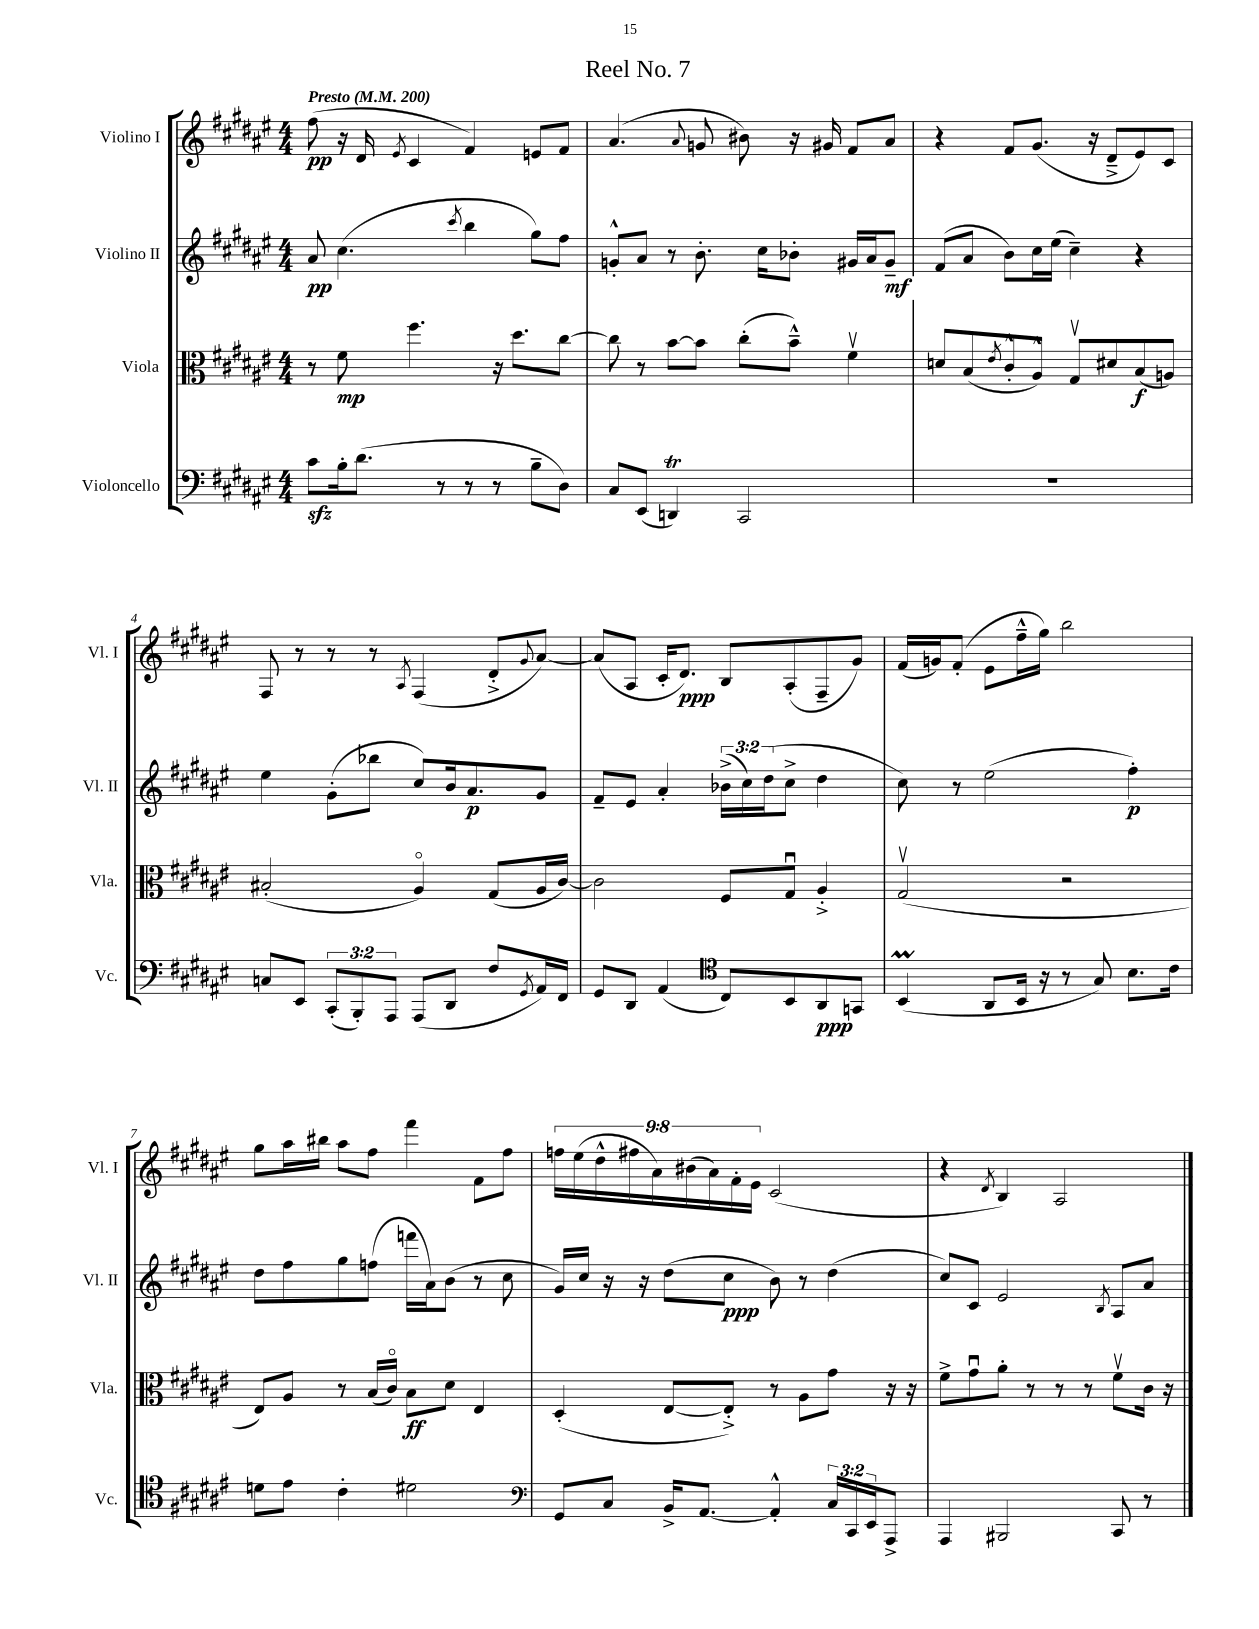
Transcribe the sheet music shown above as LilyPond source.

\header { title = "Reel No. 7" }
<<
\new StaffGroup <<
\new Staff = "s0" \with { instrumentName = "Violino I" shortInstrumentName = "Vl. I" } {
    \clef treble \key fis \major \numericTimeSignature \time 4/4 \override Staff.TupletNumber.text = #tuplet-number::calc-fraction-text \tempo "Presto" 4 = 200
    fis''8\pp( r16 dis'16 \acciaccatura { eis'8 } cis'4 fis'4) e'8 fis'8 |
    ais'4.( \appoggiatura { ais'8 } g'8 bis'8) r16 gis'16 fis'8 ais'8 |
    r4 fis'8 gis'8.( r16 dis'8---> eis'8) cis'8 |
    fis8 r8 r8 r8 \acciaccatura { ais8 } fis4( dis'8-.-> \appoggiatura { gis'8 } ais'8~) |
    ais'8( ais8 cis'16-. dis'8.\ppp) b8 ais8-.( fis8-- gis'8) |
    fis'16( g'16) fis'8-.( eis'8 fis''16---^ gis''16) b''2 |
    gis''8 ais''16 bis''16 ais''8 fis''8 fis'''4 fis'8 fis''8 |
    \tuplet 9/8 { f''16 eis''16( dis''16-^ fis''16 ais'16) bis'16( ais'16) fis'16-. eis'16 } cis'2( |
    r4 \acciaccatura { dis'8 } b4) ais2 \bar "|." |
}
\new Staff = "s1" \with { instrumentName = "Violino II" shortInstrumentName = "Vl. II" } {
    \clef treble \key fis \major \numericTimeSignature \time 4/4 \override Staff.TupletNumber.text = #tuplet-number::calc-fraction-text
    ais'8\pp cis''4.( \acciaccatura { cis'''8 } b''4 gis''8) fis''8 |
    g'8-.-^ ais'8 r8 b'8.-. cis''16 bes'8-. gis'16 ais'16 gis'8--\mf |
    fis'8( ais'8 b'8) cis''16 eis''16( cis''4--) r4 |
    eis''4 gis'8-.( bes''8 cis''8) b'16 ais'8.\p gis'8 |
    fis'8-- eis'8 ais'4-. \tuplet 3/2 { bes'16->( cis''16) dis''16( } cis''8-> dis''4 |
    cis''8) r8 eis''2( fis''4-.\p) |
    dis''8 fis''8 gis''8 f''8( f'''16 ais'16) b'8( r8 cis''8 |
    gis'16) cis''16 r16 r16 dis''8( cis''8\ppp b'8) r8 dis''4( |
    cis''8) cis'8 eis'2 \acciaccatura { b8 } ais8 ais'8 \bar "|." |
}
\new Staff = "s2" \with { instrumentName = "Viola" shortInstrumentName = "Vla." } {
    \clef alto \key fis \major \numericTimeSignature \time 4/4
    r8 fis'8\mp fis''4. r16 dis''8. cis''8~ |
    cis''8 r8 b'8~ b'8 cis''8-.( b'8---^) fis'4\upbow |
    d'8 b8( \acciaccatura { eis'8 } cis'8-.-^ ais8-^) gis8\upbow dis'8 b8\f( a8) |
    bis2-.( ais4\flageolet) gis8( ais16 cis'16~) |
    cis'2 fis8 gis8\downbow ais4-.-> |
    gis2\upbow( r2 |
    eis8) ais8 r8 b16( cis'16\flageolet) b8\ff dis'8 eis4 |
    dis4-.( eis8~ eis8-.->) r8 ais8 gis'8 r16 r16 |
    fis'8-> gis'8\downbow ais'8-. r8 r8 r8 fis'8\upbow cis'16 r16 \bar "|." |
}
\new Staff = "s3" \with { instrumentName = "Violoncello" shortInstrumentName = "Vc." } {
    \clef bass \key fis \major \numericTimeSignature \time 4/4 \override Staff.TupletNumber.text = #tuplet-number::calc-fraction-text
    cis'8\sfz b16-. dis'8.( r8 r8 r8 b8-- dis8) |
    cis8 eis,8( d,4\trill) cis,2 |
    R1 |
    c8 eis,8 \tuplet 3/2 { cis,8-.( b,,8-.) ais,,8 } ais,,8( dis,8 fis8 \acciaccatura { gis,8 } ais,16) fis,16 |
    gis,8 dis,8 ais,4( \clef tenor cis8) b,8 ais,8\ppp g,8 |
    b,4\prall( ais,8 b,16 r16 r8 gis8) b8. cis'16 |
    d'8 eis'8 cis'4-. dis'2 |
    \clef bass gis,8 cis8 b,16-> ais,8.~ ais,4-.-^ \tuplet 3/2 { cis16 cis,16 eis,16 } ais,,8-> |
    ais,,4 bis,,2 cis,8 r8 \bar "|." |
}
>>
>>
